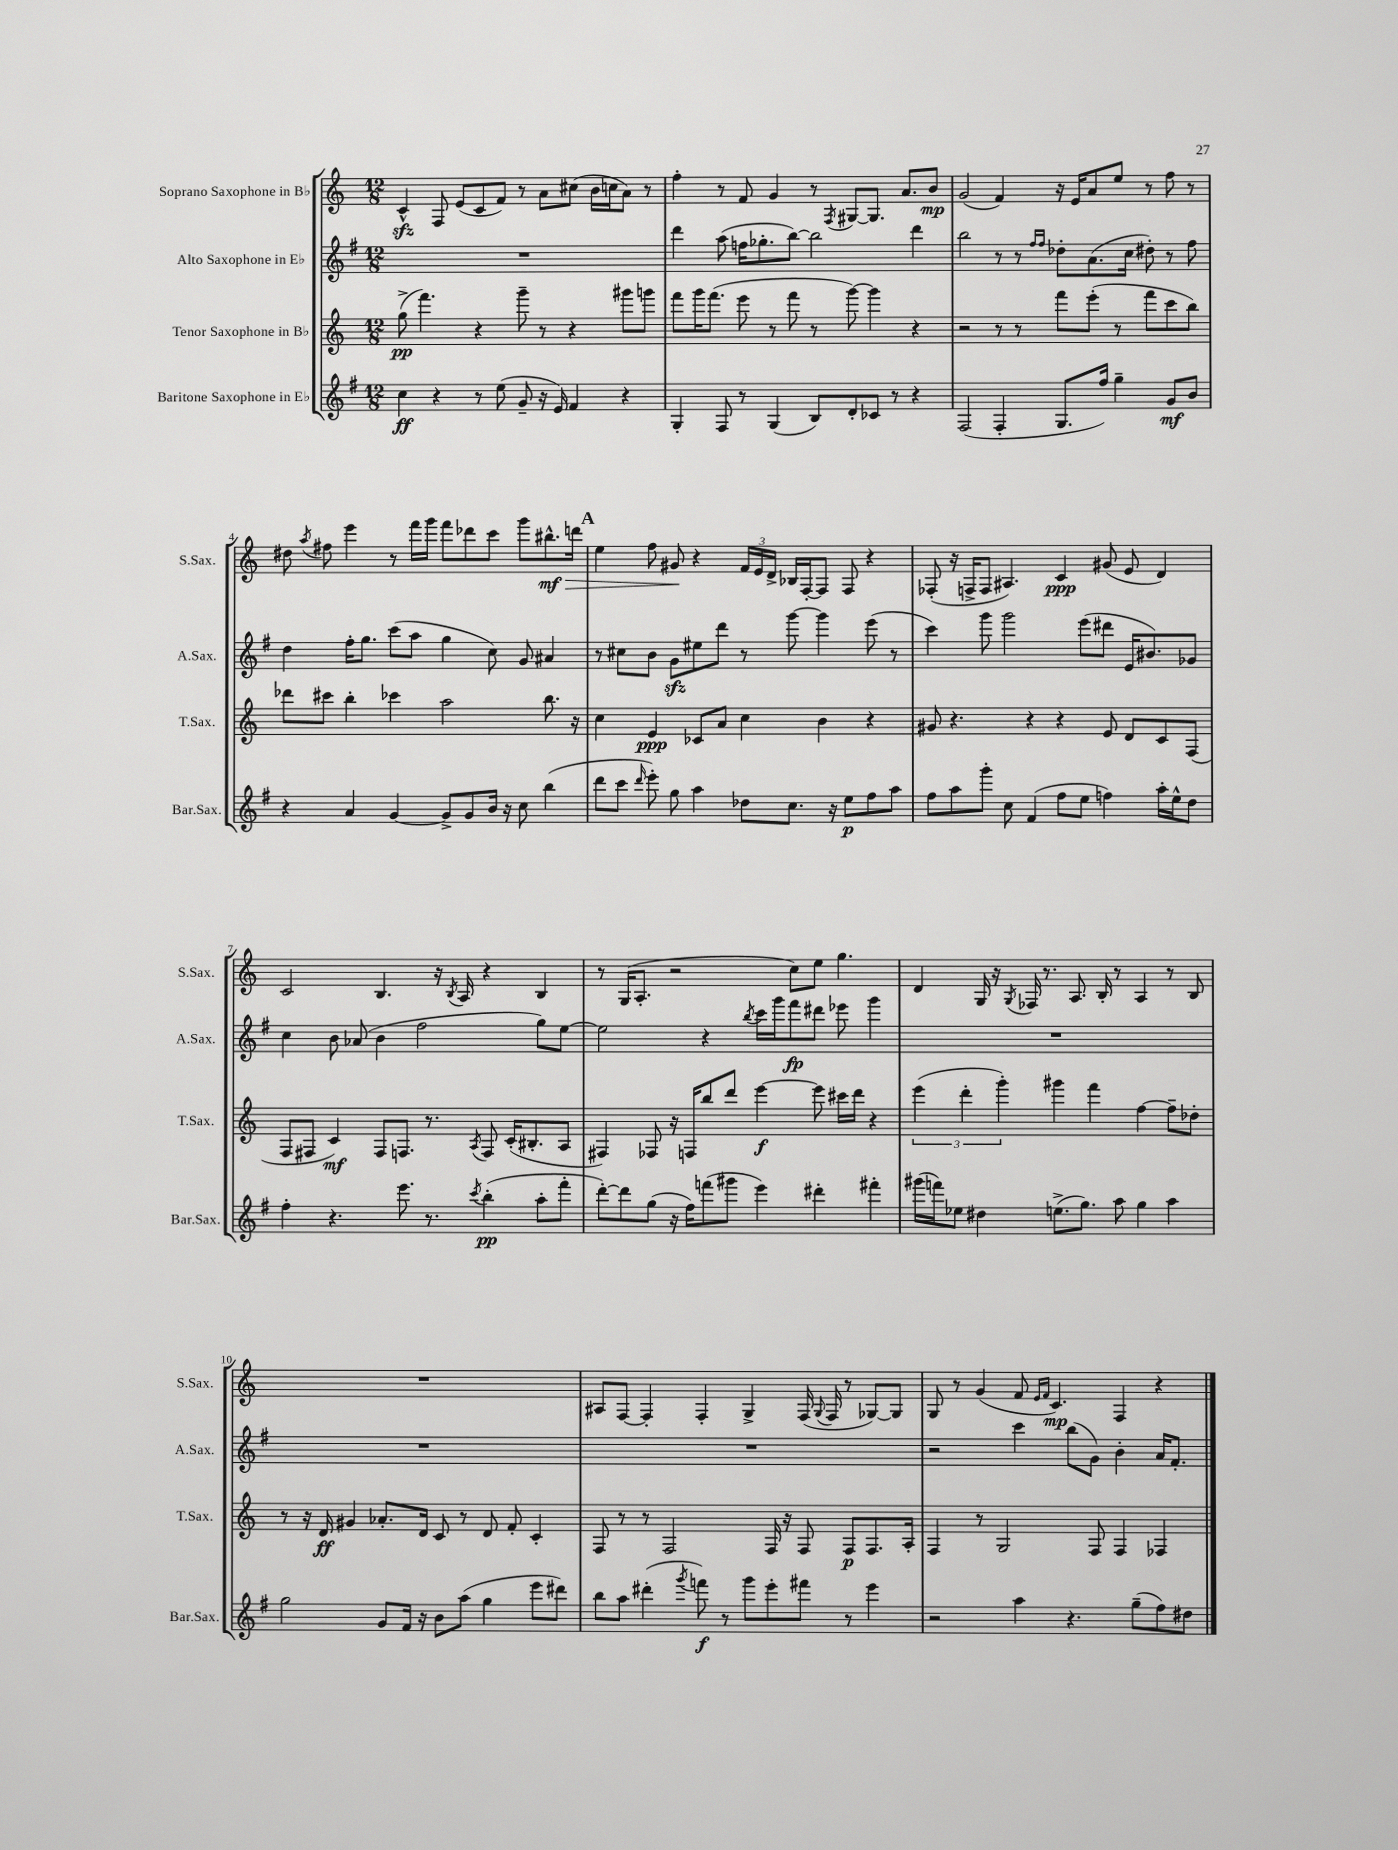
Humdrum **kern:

**kern	**dynam	**kern	**dynam	**kern	**dynam	**kern	**dynam
*part4	*part4	*part3	*part3	*part2	*part2	*part1	*part1
*staff4	*staff4	*staff3	*staff3	*staff2	*staff2	*staff1	*staff1
*I"Baritone Saxophone in E♭	*	*I"Tenor Saxophone in B♭	*	*I"Alto Saxophone in E♭	*	*I"Soprano Saxophone in B♭	*
*I'Bar.Sax.	*	*I'T.Sax.	*	*I'A.Sax.	*	*I'S.Sax.	*
*clefG2	*	*clefG2	*	*clefG2	*	*clefG2	*
*k[f#]	*	*k[]	*	*k[f#]	*	*k[]	*
*M12/8	*	*M12/8	*	*M12/8	*	*M12/8	*
=1	=1	=1	=1	=1	=1	=1	=1
4cc\	ff	(8gg^\	pp	1.r	.	4czz^^/	.
.	.	4.fff\)	.	.	.	.	.
4r	.	.	.	.	.	8F/	.
.	.	.	.	.	.	(8e/L	.
8r	.	4r	.	.	.	8c/	.
(8ee\	.	.	.	.	.	8f/J)	.
8g~/	.	8ggg~\	.	.	.	8r	.
16r	.	8r	.	.	.	8a\L	.
16e/)	.	.	.	.	.	.	.
4f#/	.	4r	.	.	.	(8cc#X\J	.
.	.	.	.	.	.	16b\LL	.
.	.	.	.	.	.	16ccn\J	.
4r	.	8ggg#X\L	.	.	.	8a\J)	.
.	.	8gggn\J	.	.	.	8r	.
=2	=2	=2	=2	=2	=2	=2	=2
4G'/	.	8fff\L	.	4ddd\	.	4ff'\	.
.	.	16ggg\K	.	.	.	.	.
.	.	(8.fff\J	.	.	.	.	.
8F#/	.	.	.	(8aa\	.	8r	.
8r	.	8eee\	.	16ffn\KL	.	8f/	.
.	.	.	.	8.gg-X'\	.	.	.
(4G/	.	8r	.	.	.	4g/	.
.	.	8fff\	.	[8bb\J)	.	.	.
8B/L)	.	8r	.	2bb\]	.	8r	.
.	.	.	.	.	.	8qF/	.
8d'/	.	[8ggg\)	.	.	.	[8G#X/L	.
8c-X/J	.	4ggg\]	.	.	.	8.G#/J]	.
8r	.	.	.	.	.	.	.
.	.	.	.	.	.	8.a/L	.
4r	.	4r	.	4ddd\	.	.	.
.	.	.	.	.	.	8b/J	mp
=3	=3	=3	=3	=3	=3	=3	=3
(2F#/	.	2r	.	2bb\	.	(2g/	.
4F#'/	.	8r	.	8r	.	4f/)	.
.	.	8r	.	8r	.	.	.
.	.	.	.	16qqff#/LL	.	.	.
.	.	.	.	16qqff#/JJ	.	.	.
8.G/L	.	8fff\L	.	8dd-X'\L	.	16r	.
.	.	.	.	.	.	16e/KL	.
.	.	(8eee'\J	.	(8.a\	.	8a/	.
16ff#/Jk)	.	.	.	.	.	.	.
4gg~\	.	8r	.	.	.	8ee/J	.
.	.	.	.	16cc\Jk	.	.	.
.	.	8fff\L	.	8dd#X'\)	.	8r	.
8g/L	mf	8ccc\	.	8r	.	8ff\	.
8b/J	.	8bb\J)	.	8ff#\	.	8r	.
!!LO:LB:g=z
=4	=4	=4	=4	=4	=4	=4	=4
4r	.	8ddd-X\L	.	4dd\	.	8dd#X\	.
.	.	.	.	.	.	8qaa/	.
.	.	8ccc#X\J	.	.	.	8ff#X\	.
4a/	.	4bb'\	.	16ff#'\KL	.	4eee\	.
.	.	.	.	8.gg\J	.	.	.
[4g/	.	4ccc-X\	.	(8ccc\L	.	8r	.
.	.	.	.	8aa\J	.	16fff\LL	.
.	.	.	.	.	.	16ggg\JJ	.
8g^/L]	.	2aa\	.	4gg\	.	8fff\L	.
8g/	.	.	.	.	.	8ddd-X\	.
16b/Jk	.	.	.	8cc\)	.	8ccc\J	.
16r	.	.	.	.	.	.	.
8cc\	.	.	.	8g/	.	8ggg\L	.
!	!	!	!	!	!	!	!LO:HP:b
(4bb\	.	8.bb\	.	4a#X/	.	8.bb#X^^\	> mf
.	.	16r	.	.	.	16dddn\Jk	.
!!LO:REH:place=s1:t=A
=5	=5	=5	=5	=5	=5	=5	=5
8ddd\L	.	4cc\	.	8r	.	4ee\	.
8ccc\J	.	.	.	8cc#X\L	.	.	.
16qqddd/	.	.	.	.	.	.	.
8eee'\)	.	4e/	ppp	8b\J	.	8ff\	.
8gg\	.	.	.	8gzz\L	.	8g#X/	.
4aa\	.	8c-X/L	.	8ee#X\	.	4r	]
.	.	8a/J	.	8ddd\J	.	.	.
8dd-X\L	.	4cc\	.	8r	.	24f/LL	.
.	.	.	.	.	.	24e/	.
.	.	.	.	.	.	24d^/JJ	.
8.cc\J	.	.	.	[8ggg\	.	16B-X/LL	.
.	.	.	.	.	.	[16F'/J	.
.	.	4b\	.	4ggg\]	.	8F/J]	.
16r	.	.	.	.	.	.	.
8ee\L	p	.	.	.	.	8F/	.
8ff#\	.	4r	.	(8eee\	.	4r	.
8aa\J	.	.	.	8r	.	.	.
=6	=6	=6	=6	=6	=6	=6	=6
8ff#\L	.	8g#X/	.	4ccc\)	.	(8F-X'/	.
8aa\	.	4.r	.	.	.	16r	.
.	.	.	.	.	.	16Fn^/KL	.
8ggg'\J	.	.	.	8ggg\	.	8F/J	.
8cc\	.	.	.	2ggg\	.	4.A#X/)	.
(4f#/	.	4r	.	.	.	.	.
8ff#\L	.	4r	.	.	.	4c/	ppp
8ee\J	.	.	.	(8eee\L	.	.	.
4ffn\)	.	8e/	.	8ddd#X\J	.	(8g#X/	.
.	.	8d/L	.	16e/KL	.	8e/	.
.	.	.	.	8.b#X/)	.	.	.
16aa'\LL	.	8c/	.	.	.	4d/)	.
16ee^^\J	.	.	.	.	.	.	.
8dd\J	.	(8F/J	.	8g-X/J	.	.	.
!!LO:LB:g=z
=7	=7	=7	=7	=7	=7	=7	=7
4ff#'\	.	8F/L	.	4cc\	.	2c/	.
.	.	8F#X/J	.	.	.	.	.
4.r	.	4c/)	mf	8b\	.	.	.
.	.	.	.	(8a-X/	.	.	.
.	.	8F#/L	.	4b\	.	4.B/	.
8.eee\	.	8.Fn/J	.	.	.	.	.
.	.	.	.	2ff#\	.	.	.
8.r	.	8.r	.	.	.	.	.
.	.	.	.	.	.	16r	.
.	.	.	.	.	.	8qB/	.
.	.	.	.	.	.	16A/	.
8qccc/	.	8qA/	.	.	.	.	.
(4bb'\	pp	8F/	.	.	.	4r	.
.	.	(16c'/KL	.	.	.	.	.
.	.	8.B#X'/	.	.	.	.	.
8aa'\L	.	.	.	8gg\L)	.	4B/	.
8fff#'\J	.	8A/J	.	[8ee\J	.	.	.
=8	=8	=8	=8	=8	=8	=8	=8
[8ddd'\L)	.	4F#X/)	.	2ee\]	.	8r	.
8ddd\]	.	.	.	.	.	(16G/KL	.
.	.	.	.	.	.	8.A'/J	.
(8gg\J	.	8F-X/	.	.	.	.	.
16r	.	16r	.	.	.	2r	.
16ff#\KL)	.	16Fn/KL	.	.	.	.	.
(8fffn\	.	8bb/	.	4r	.	.	.
8ggg#X\J	.	8ddd/J	.	.	.	.	.
.	.	.	.	8qbb/	.	.	.
4eee\)	.	[4eee\	f	16ccc\LL	.	.	.
.	.	.	.	16ggg\J	.	.	.
.	.	.	.	8fff#\	fp	8cc\L)	.
4ddd#X'\	.	8eee\]	.	8ddd#X\J	.	8ee\J	.
.	.	16ccc#X\LL	.	8eee-X\	.	4.gg\	.
.	.	16ddd\JJ	.	.	.	.	.
4fff#X'\	.	4r	.	4ggg\	.	.	.
=9	=9	=9	=9	=9	=9	=9	=9
(16ggg#X\LL	.	(6eee\	.	1.r	.	4d/	.
16fffn\J)	.	.	.	.	.	.	.
8ee-X\J	.	.	.	.	.	.	.
.	.	6ddd'\	.	.	.	.	.
4dd#X\	.	.	.	.	.	16G/	.
.	.	.	.	.	.	16r	.
.	.	6ggg'\)	.	.	.	.	.
.	.	.	.	.	.	8qG/	.
.	.	.	.	.	.	16F-X/	.
.	.	.	.	.	.	8.r	.
(8.een^\L	.	4ggg#X\	.	.	.	.	.
.	.	.	.	.	.	8.A/	.
8.gg\J)	.	.	.	.	.	.	.
.	.	4fff\	.	.	.	.	.
.	.	.	.	.	.	16B'/	.
8aa\	.	.	.	.	.	8r	.
4gg\	.	[4ff\	.	.	.	4A/	.
4aa\	.	8ff~\L]	.	.	.	8r	.
.	.	8dd-X'\J	.	.	.	8B/	.
!!LO:LB:g=z
=10	=10	=10	=10	=10	=10	=10	=10
2gg\	.	8r	.	1.r	.	1.r	.
.	.	16r	.	.	.	.	.
.	.	16d/	ff	.	.	.	.
.	.	4g#X/	.	.	.	.	.
8g/L	.	8.a-X'/L	.	.	.	.	.
16f#/Jk	.	.	.	.	.	.	.
16r	.	16d/Jk	.	.	.	.	.
8b\L	.	8c/	.	.	.	.	.
(8aa\J	.	8r	.	.	.	.	.
4gg\	.	8d/	.	.	.	.	.
.	.	8f'/	.	.	.	.	.
8eee\L	.	4c'/	.	.	.	.	.
8ddd#X\J)	.	.	.	.	.	.	.
=11	=11	=11	=11	=11	=11	=11	=11
8bb\L	.	8F/	.	1.r	.	8A#X/L	.
8aa\J	.	8r	.	.	.	[8F/J	.
(4ddd#X'\	.	8r	.	.	.	4F'/]	.
.	.	2F/	.	.	.	.	.
8qggg/	.	.	.	.	.	.	.
8fffn\)	f	.	.	.	.	4F'/	.
8r	.	.	.	.	.	.	.
8ggg\L	.	.	.	.	.	4G^/	.
8eee'\	.	16F/	.	.	.	.	.
.	.	16r	.	.	.	.	.
8fff#X\J	.	8F/	.	.	.	(16F/	.
.	.	.	.	.	.	8qqG/	.
.	.	.	.	.	.	16F/	.
8r	.	8F/L	p	.	.	8r	.
4eee\	.	8.F/	.	.	.	[8G-X/L)	.
.	.	.	.	.	.	8G-/J]	.
.	.	16A'/Jk	.	.	.	.	.
=12	=12	=12	=12	=12	=12	=12	=12
2r	.	4F/	.	2r	.	8G/	.
.	.	.	.	.	.	8r	.
.	.	8r	.	.	.	(4g/	.
.	.	2G/	.	.	.	.	.
4aa\	.	.	.	4ccc\	.	8f/	.
.	.	.	.	.	.	16qqe/LL	.
.	.	.	.	.	.	16qqf/JJ	.
.	.	.	.	.	.	4.c/)	mp
4.r	.	.	.	(8bb\L	.	.	.
.	.	8F/	.	8g\J)	.	.	.
.	.	4F/	.	4b'\	.	4F/	.
(8gg~\L	.	.	.	.	.	.	.
8ff#\)	.	4F-X/	.	16a/KL	.	4r	.
.	.	.	.	8.f#'/J	.	.	.
8dd#X\J	.	.	.	.	.	.	.
==	==	==	==	==	==	==	==
*-	*-	*-	*-	*-	*-	*-	*-
